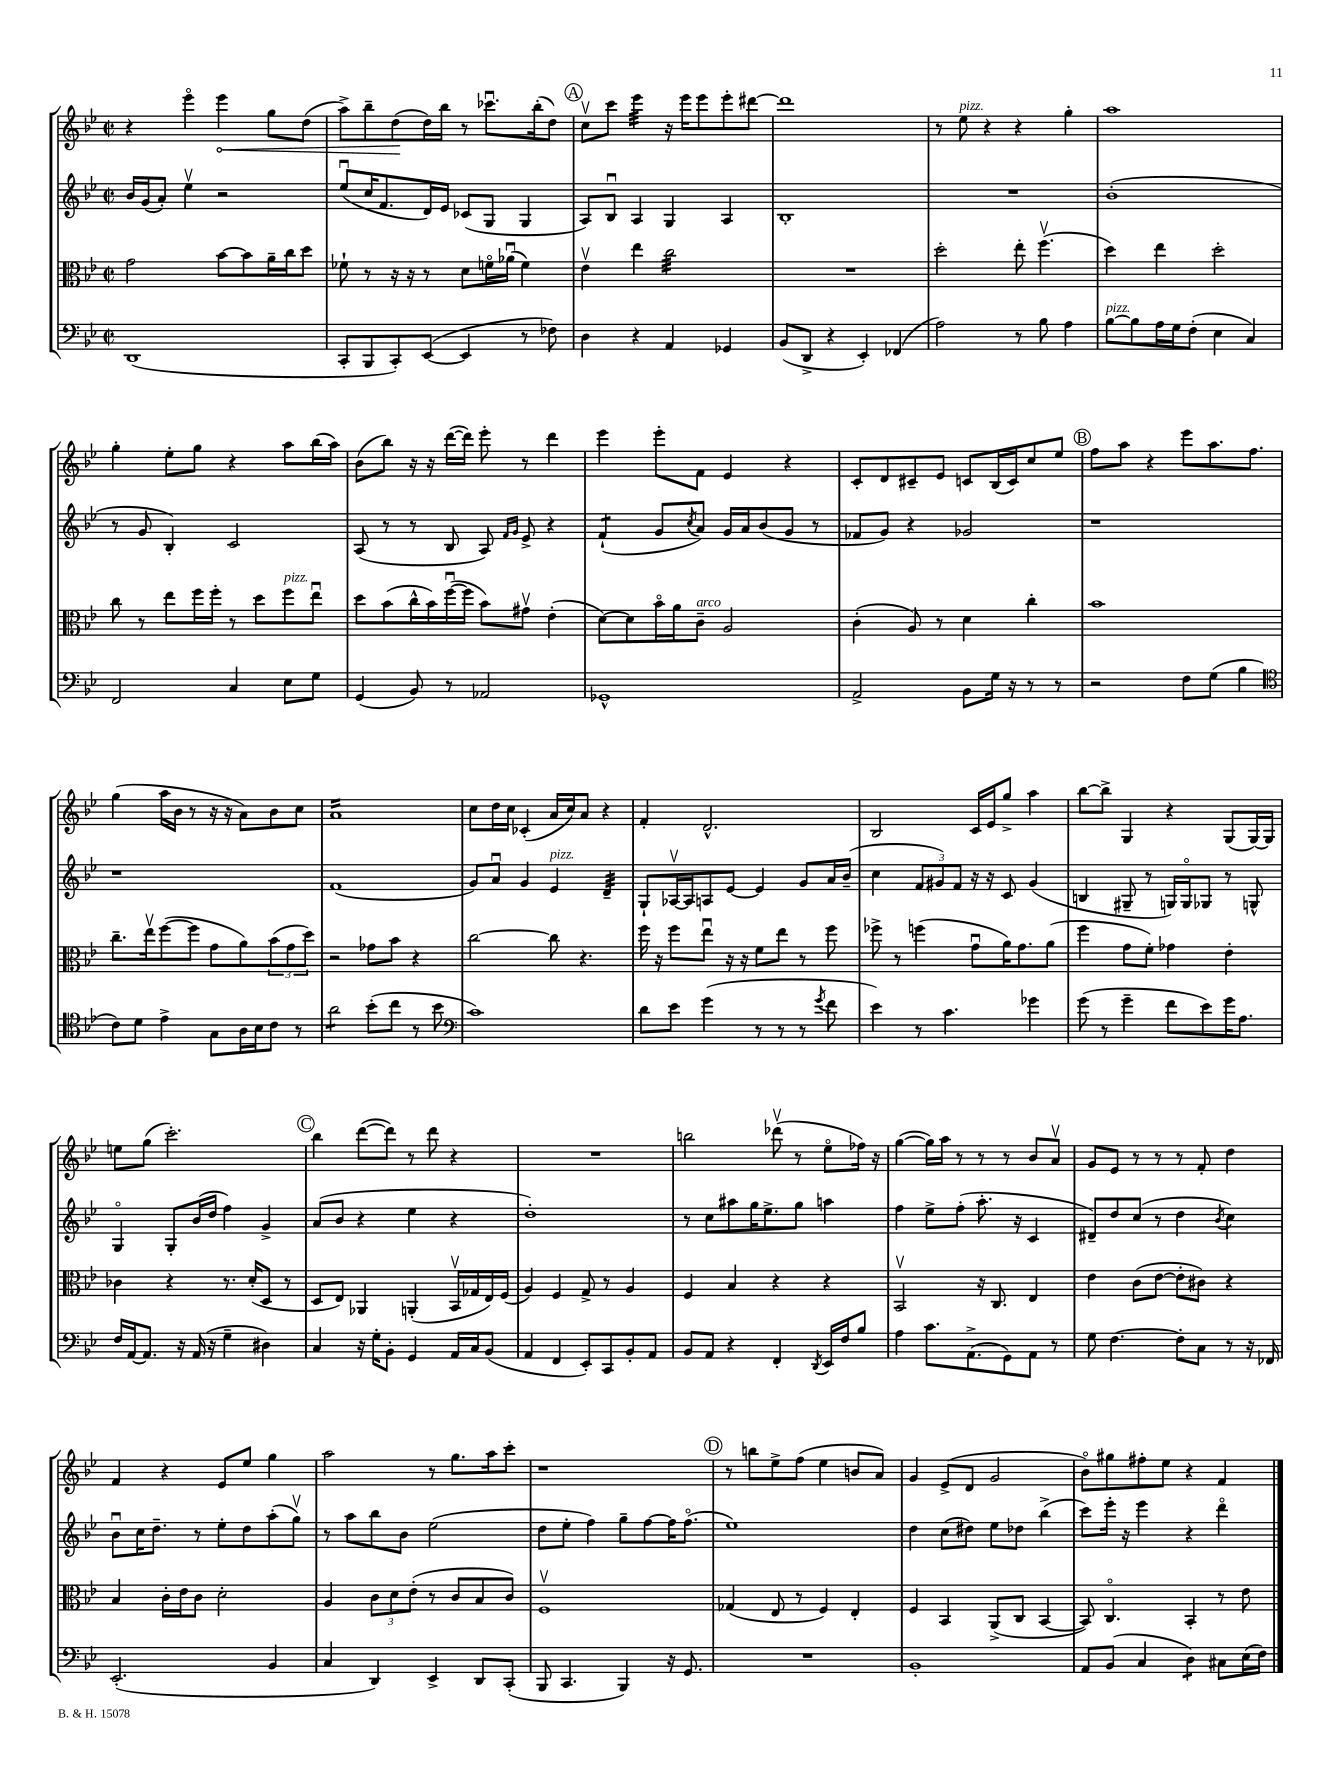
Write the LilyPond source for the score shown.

<<
\new StaffGroup <<
\new Staff = "s0" {
    \clef treble \key bes \major \defaultTimeSignature \time 2/2
    r4 ees'''4\flageolet \once \override Hairpin.circled-tip = ##t ees'''4\< g''8 d''8( |
    a''8->) bes''8-- d''8\!( d''16) bes''16 r8 ces'''8.\downbow bes''16-.( d''8) |
    \mark \markup { \circle "A" } c''8\upbow c'''8 ees'''4:32 r16 ees'''16 ees'''8 ees'''8-. dis'''8~ |
    dis'''1 |
    r8 ees''8^\markup { \italic "pizz." } r4 r4 g''4-. |
    a''1 |
    g''4-. ees''8-. g''8 r4 a''8 bes''16( a''16) |
    bes'8( bes''8) r16 r16 d'''16~( d'''16) ees'''8-. r8 d'''4 |
    ees'''4 ees'''8-. f'8 ees'4 r4 |
    c'8-. d'8 cis'8-- ees'8 c'8 bes16( c'16) c''8 ees''8 |
    \mark \markup { \circle "B" } f''8 a''8 r4 ees'''8 a''8. f''8. |
    g''4( a''16 bes'16 r8 r16 r16 a'8) bes'8 c''8 |
    a'1:16 |
    c''8 d''16 c''16 ces'4-.( a'16 c''16) a'8 r4 |
    f'4-. d'2.-^ |
    bes2 c'16 ees'16 g''8-> a''4 |
    bes''8~ bes''8-> g4 r4 g8( g16~) g16 |
    e''8 g''8( c'''2.-.) |
    \mark \markup { \circle "C" } bes''4 d'''8~( d'''8) r8 d'''8 r4 |
    R1 |
    b''2 des'''8\upbow( r8 ees''8\flageolet fes''16) r16 |
    g''4~( g''16) a''16 r8 r8 r8 bes'8 a'8\upbow |
    g'8 ees'8 r8 r8 r8 f'8-. d''4 |
    f'4 r4 ees'8 ees''8 g''4 |
    a''2 r8 g''8. a''16 c'''8-. |
    r1 |
    \mark \markup { \circle "D" } r8 b''8 ees''8-> f''8( ees''4 b'8 a'8) |
    g'4 ees'8->( d'8 g'2 |
    bes'8\flageolet) gis''8 fis''8-. ees''8 r4 f'4 \bar "|." |
}
\new Staff = "s1" {
    \clef treble \key bes \major \defaultTimeSignature \time 2/2
    bes'16 g'16( a'8-.) ees''4\upbow r2 |
    ees''8\downbow( c''16 f'8. d'16) ees'16 ces'8( g8 g4 |
    \mark \markup { \circle "A" } a8) bes8\downbow a4 g4 a4 |
    bes1-. |
    R1 |
    bes'1-.( |
    r8 g'8 bes4-.) c'2 |
    a8( r8 r8 bes8 a8) \grace { f'16 g'16 } ees'8-> r4 |
    f'4:8-!( g'8 \acciaccatura { c''8 } a'8) g'16 a'16 bes'8( g'8 r8 |
    fes'8 g'8) r4 ges'2 |
    \mark \markup { \circle "B" } r1 |
    r1 |
    f'1( |
    g'8) a'8\downbow g'4 ees'4^\markup { \italic "pizz." } d'4:32-- |
    g8-! aes16~\upbow aes16 a8 ees'8~ ees'4 g'8 a'16 bes'16--( |
    c''4 \tuplet 3/2 { f'8 gis'8) f'8 } r16 r16 c'8 gis'4( |
    b4 gis8-- r8 g16) g16\flageolet ges8 r8 g8-^ |
    g4\flageolet g8-. bes'16( d''16 f''4) g'4-> |
    \mark \markup { \circle "C" } a'8( bes'8 r4 ees''4 r4 |
    d''1-.) |
    r8 c''8 ais''8 g''16 ees''8.-> g''8 a''4 |
    f''4 ees''8-> f''8-.( a''8.-. r16 c'4 |
    dis'8--) d''8 c''8( r8 d''4 \acciaccatura { bes'8 } c''4) |
    bes'8\downbow c''16 d''8.-- r8 ees''8-. d''8 a''8-.( g''8\upbow) |
    r8 a''8 bes''8 bes'8 ees''2( |
    d''8 ees''8-. f''4) g''8-- f''8~ f''16 f''8.\flageolet( |
    \mark \markup { \circle "D" } ees''1) |
    d''4 c''8( dis''8) ees''8 des''8 bes''4->( |
    c'''8) ees'''16-. r16 ees'''4 r4 d'''4\flageolet \bar "|." |
}
\new Staff = "s2" {
    \clef alto \key bes \major \defaultTimeSignature \time 2/2
    g'2 bes'8~ bes'8 a'16-- c''16 d''8 |
    fes'8-! r8 r16 r16 r8 d'8 f'16\flageolet aes'16\downbow( f'4) |
    \mark \markup { \circle "A" } ees'4\upbow ees''4 c''2:32 |
    R1 |
    d''2-. ees''8-. f''4.\upbow( |
    d''4) ees''4 d''2-. |
    c''8 r8 ees''8 f''16 f''16-. r8 d''8 f''8^\markup { \italic "pizz." } ees''8\downbow |
    d''8 bes'8( c''16-^ bes'16) f''16~\downbow( f''16 bes'8) gis'8\upbow ees'4-.( |
    d'8~) d'8 bes'16\flageolet a'16 c'8--^\markup { \italic "arco" } a2 |
    c'4-.( a8) r8 d'4 c''4-. |
    \mark \markup { \circle "B" } bes'1 |
    c''8.-- ees''16\upbow f''8~( f''8 g'8 a'8) \tuplet 3/2 { bes'8( g'8 d''8) } |
    r2 ges'8 bes'8 r4 |
    c''2~ c''8 r4. |
    f''16 r16 f''8 ees''8\downbow r16 r16 f'8 ees''8 r8 f''8 |
    fes''8-> r8 f''4( g'8\downbow a'16) g'8. a'8( |
    f''4 g'8 f'8-.) ges'4 ees'4-. |
    ces'4 r4 r8. d'16-.( d8 r8 |
    \mark \markup { \circle "C" } d8 ees8) aes,4 a,4-.( bes,16\upbow ges16 ees16) f16( |
    a4) f4 g8-> r8 a4 |
    f4 bes4 r4 r4 |
    bes,2\upbow r16 c8. ees4 |
    ees'4 c'8( ees'8~ ees'8-. cis'8) r4 |
    bes4 c'16-. ees'16 c'8 d'2-. |
    a4 \tuplet 3/2 { c'8 d'8 ees'8-.( } r8 c'8 bes8 c'8) |
    f1\upbow |
    \mark \markup { \circle "D" } ges4( ees8 r8 f4) ees4-. |
    f4 bes,4 a,8->( c8 bes,4~ |
    bes,8) c4.\flageolet bes,4-. r8 ees'8 \bar "|." |
}
\new Staff = "s3" {
    \clef bass \key bes \major \defaultTimeSignature \time 2/2
    d,1( |
    c,8-. bes,,8 c,8-.) ees,8~( ees,4 r8 fes8) |
    \mark \markup { \circle "A" } d4 r4 a,4 ges,4 |
    bes,8( d,8-> r4 ees,4-.) fes,4( |
    a2) r8 bes8 a4 |
    bes8~^\markup { \italic "pizz." } bes8 a16 g16 f8-.( ees4 c4) |
    f,2 c4 ees8 g8 |
    g,4( bes,8) r8 aes,2 |
    ges,1-^ |
    a,2-> bes,8 g16 r16 r8 r8 |
    \mark \markup { \circle "B" } r2 f8 g8( bes4 |
    \clef tenor c'8) d'8 ees'4-> g8 a16 bes16 c'8 r8 |
    a'2:8 bes'8-.( c''8 r8 bes'8 |
    \clef bass c'1) |
    d'8 ees'8 g'4( r8 r8 r8 \acciaccatura { g'8 } f'8 |
    ees'4) r8 c'4. ges'4 |
    g'8( r8 g'4-- f'8 ees'8) g'16 a8. |
    f16 a,16~ a,8. r16 a,16( r16 g4-- dis4) |
    \mark \markup { \circle "C" } c4 r16 g16-. bes,8-. g,4 a,16 c16 bes,8( |
    a,4 f,4 ees,8-.) c,8 bes,8-. a,8 |
    bes,8 a,8 r4 f,4-. \acciaccatura { d,8 } ees,16 f16 bes8 |
    a4 c'8. a,8.->( g,8) a,8 r8 |
    g8 f4.~ f8-. c8 r8 r16 fes,16 |
    ees,2.-.( bes,4 |
    c4 d,4) ees,4-> d,8 c,8-.( |
    bes,,8 c,4. bes,,4) r16 g,8. |
    \mark \markup { \circle "D" } R1 |
    bes,1-. |
    a,8 bes,8( c4 d4:8) cis8 ees16( f16) \bar "|." |
}
>>
>>
\layout { \context { \Score \remove "Bar_number_engraver" } }
